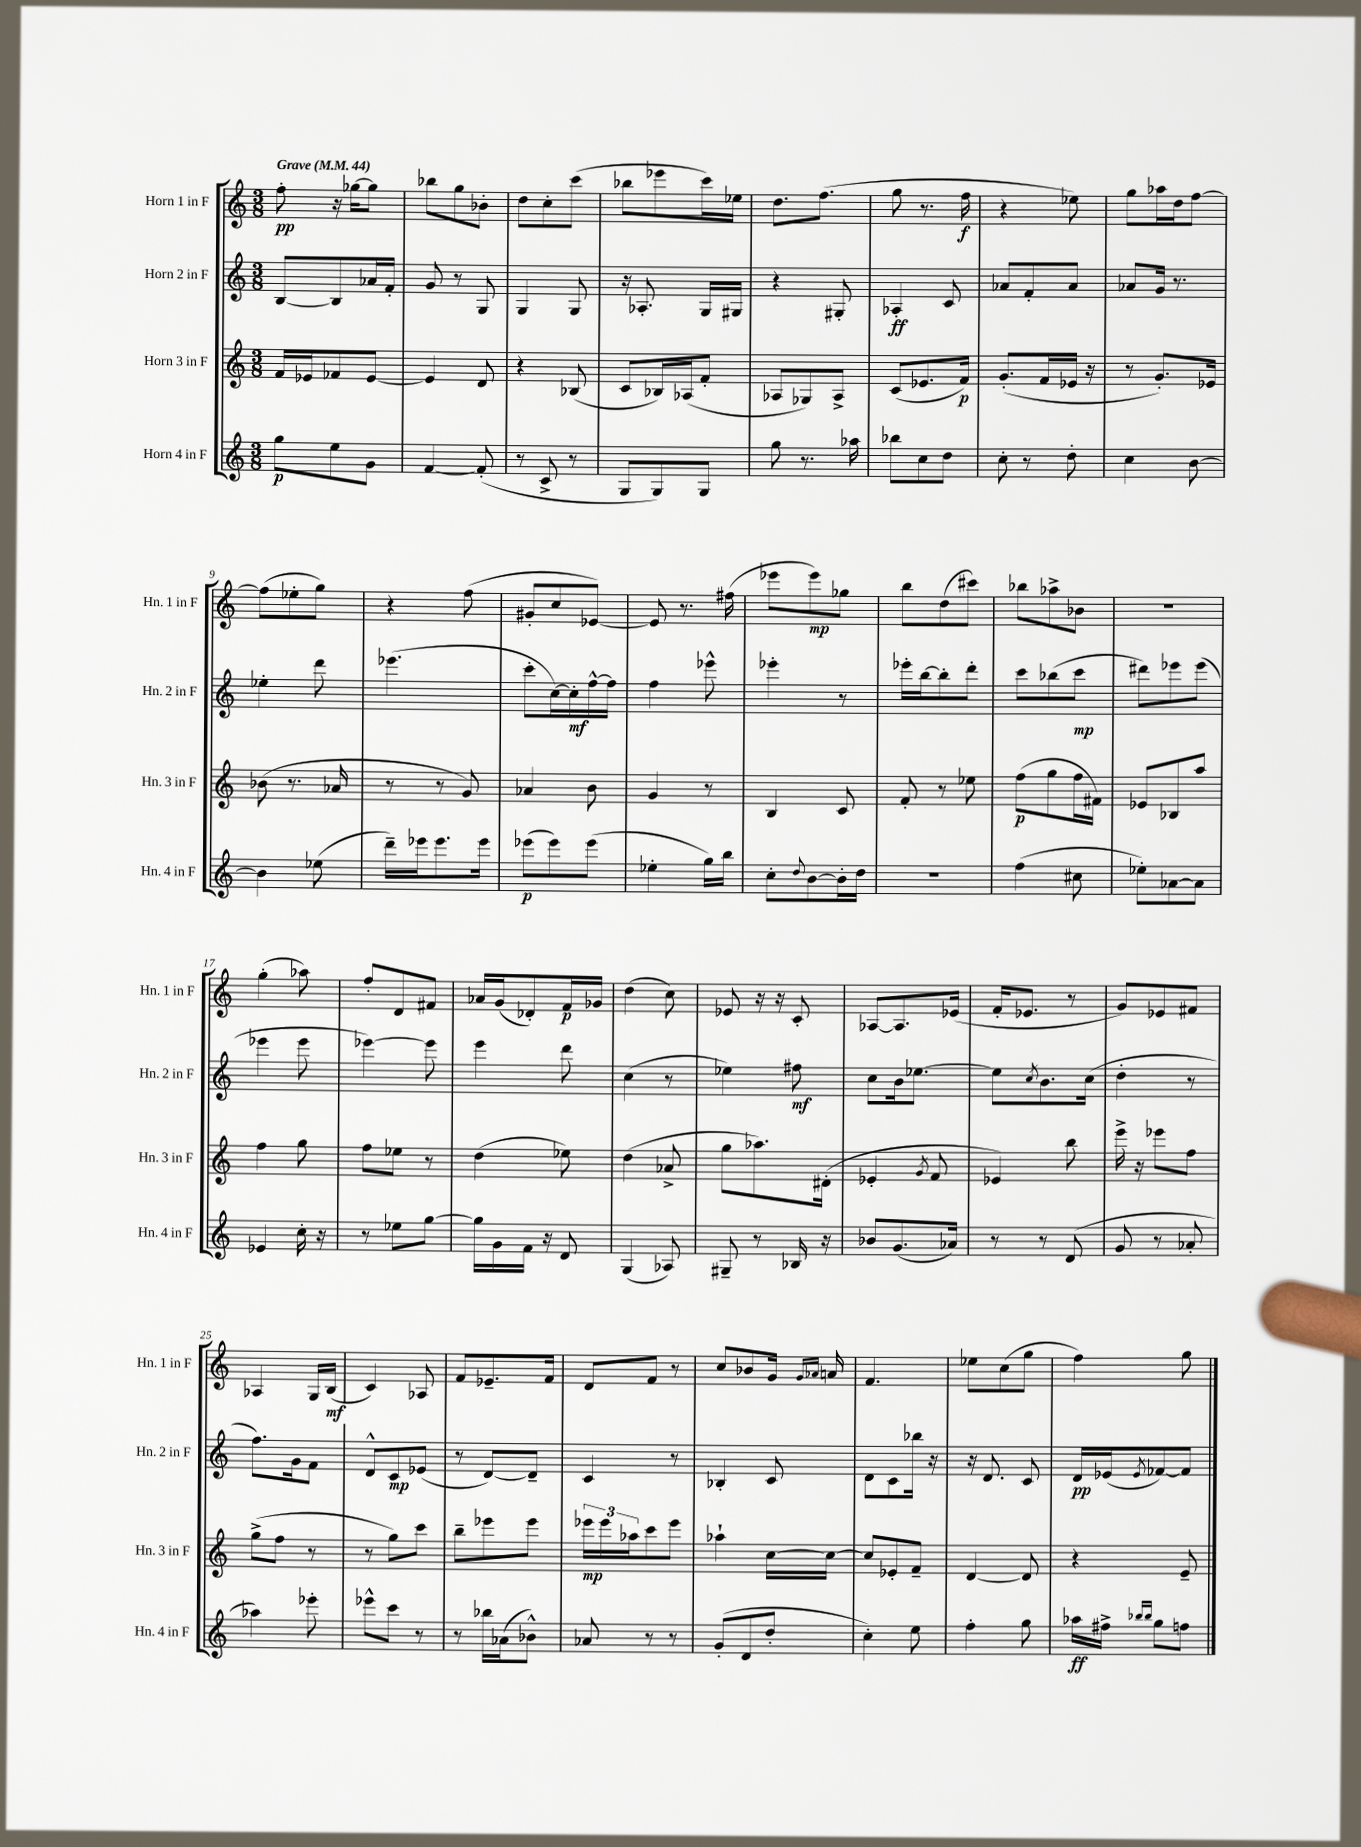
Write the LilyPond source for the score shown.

<<
\new StaffGroup <<
\new Staff = "s0" \with { instrumentName = "Horn 1 in F" shortInstrumentName = "Hn. 1 in F" } {
    \clef treble \key c \major \numericTimeSignature \time 3/8 \tempo "Grave" 4 = 44
    f''8-.\pp r16 ges''16~ ges''8 |
    bes''8 g''8 bes'8-. |
    d''8 c''8-. c'''8( |
    bes''8 ees'''8 c'''16) ees''16 |
    d''8. f''8.( |
    g''8 r8. f''16\f |
    r4 ees''8) |
    g''8 aes''16 d''16 f''8~ |
    f''8( ees''8-. g''8) |
    r4 f''8( |
    gis'8-. c''8 ees'8~) |
    ees'8 r8. fis''16( |
    ees'''8 ees'''8\mp) ges''8 |
    b''8 d''8( cis'''8) |
    bes''8 aes''8-> bes'8 |
    R4. |
    g''4-.( aes''8) |
    f''8-. d'8 fis'8 |
    aes'16 g'16( des'8-.) f'16\p ges'16 |
    d''4( c''8) |
    ees'8 r16 r16 c'8-. |
    aes8~ aes8. ees'16( |
    f'16-. ees'8. r8 |
    g'8) ees'8 fis'8 |
    aes4 g16 b16\mf( |
    c'4) aes8 |
    f'8 ees'8.-- f'16 |
    d'8 f'8 r8 |
    c''8 bes'8 g'16 \grace { g'16 aes'16 } a'16 |
    f'4. |
    ees''8 c''8( g''8 |
    f''4) g''8 \bar "|." |
}
\new Staff = "s1" \with { instrumentName = "Horn 2 in F" shortInstrumentName = "Hn. 2 in F" } {
    \clef treble \key c \major \numericTimeSignature \time 3/8
    b8~ b8 aes'16 f'16-. |
    g'8 r8 g8 |
    g4 g8 |
    r16 aes8.-. g16 gis16 |
    r4 gis8-. |
    aes4-.\ff c'8 |
    aes'8 f'8-. aes'8 |
    aes'8 g'16 r8. |
    ees''4-. d'''8 |
    ees'''4.( |
    c'''8-. c''16~) c''16-.\mf f''16~-^ f''16 |
    f''4 ees'''8-^ |
    ees'''4-. r8 |
    ees'''16-. b''16~ b''8-. d'''8-. |
    c'''8 bes''8( c'''8\mp |
    dis'''8) ees'''8 ees'''8( |
    ees'''4 ees'''8 |
    ees'''4~) ees'''8 |
    e'''4 d'''8 |
    c''4( r8 |
    ees''4) fis''8\mf |
    c''8 b'16 ees''8.~ |
    ees''8 \acciaccatura { c''8 } b'8. c''16( |
    d''4-. r8 |
    f''8.) g'16 f'8 |
    d'8-^ c'8\mp ees'8( |
    r8 d'8~) d'8-- |
    c'4 r8 |
    bes4-. c'8 |
    d'8 c'8 bes''16 r16 |
    r16 d'8. c'8 |
    d'16\pp ees'16( \acciaccatura { ees'8 } fes'8~) fes'8 \bar "|." |
}
\new Staff = "s2" \with { instrumentName = "Horn 3 in F" shortInstrumentName = "Hn. 3 in F" } {
    \clef treble \key c \major \numericTimeSignature \time 3/8
    f'16 ees'16 fes'8 ees'8~ |
    ees'4 d'8 |
    r4 bes8( |
    c'8 bes16) aes16( f'8-. |
    aes8 ges8) aes8-> |
    c'8( ees'8. f'16\p) |
    g'8.-.( f'16 ees'16 r16 |
    r8 g'8.-.) ees'16 |
    bes'8( r8. aes'16 |
    r8 r8 g'8) |
    aes'4 b'8 |
    g'4 r8 |
    b4 c'8 |
    f'8-. r8 ees''8 |
    f''8\p( g''8 f''16 fis'16) |
    ees'8 bes8 a''8 |
    f''4 g''8 |
    f''8 ees''8 r8 |
    d''4( ees''8) |
    d''4( aes'8-> |
    g''8 aes''8.) dis'16-.( |
    ees'4-. \acciaccatura { g'8 } f'8 |
    ees'4) b''8 |
    e'''16-> r16 ees'''8 f''8 |
    g''8->( f''8 r8 |
    r8 g''8) c'''8 |
    b''8-- ees'''8 ees'''8 |
    \tuplet 3/2 { ees'''16\mp ees'''16 aes''16 } c'''8 ees'''8 |
    aes''4-! c''16~ c''16~ |
    c''8 ees'8-. f'8-- |
    d'4~ d'8 |
    r4 e'8-- \bar "|." |
}
\new Staff = "s3" \with { instrumentName = "Horn 4 in F" shortInstrumentName = "Hn. 4 in F" } {
    \clef treble \key c \major \numericTimeSignature \time 3/8
    g''8\p e''8 g'8 |
    f'4~ f'8-.( |
    r8 c'8-> r8 |
    g8 g8) g8 |
    g''8 r8. aes''16 |
    bes''8 c''8 d''8 |
    c''8-. r8 d''8-. |
    c''4 b'8~ |
    b'4 ees''8( |
    d'''16--) ees'''16 ees'''8. ees'''16 |
    ees'''8\p( ees'''8) ees'''8( |
    ees''4-. g''16) b''16 |
    c''8-. \appoggiatura { d''8 } b'8~ b'16-. d''16 |
    R4. |
    f''4( cis''8 |
    ees''8-.) aes'8~ aes'8 |
    ees'4 c''16-. r16 |
    r8 ees''8 g''8~ |
    g''16 g'16 f'16 r16 d'8 |
    g4( aes8) |
    gis8-- r8 bes16 r16 |
    bes'8 g'8.( aes'16) |
    r8 r8 d'8( |
    g'8 r8 aes'8-. |
    aes''4) ees'''8-. |
    ees'''8-^ c'''8 r8 |
    r8 bes''16 aes'16( bes'8-^) |
    aes'8 r8 r8 |
    g'8-.( d'8 d''8-. |
    c''4-.) e''8 |
    f''4-. g''8 |
    aes''16\ff fis''16-> \grace { bes''16 bes''16 } g''8 f''8 \bar "|." |
}
>>
>>
